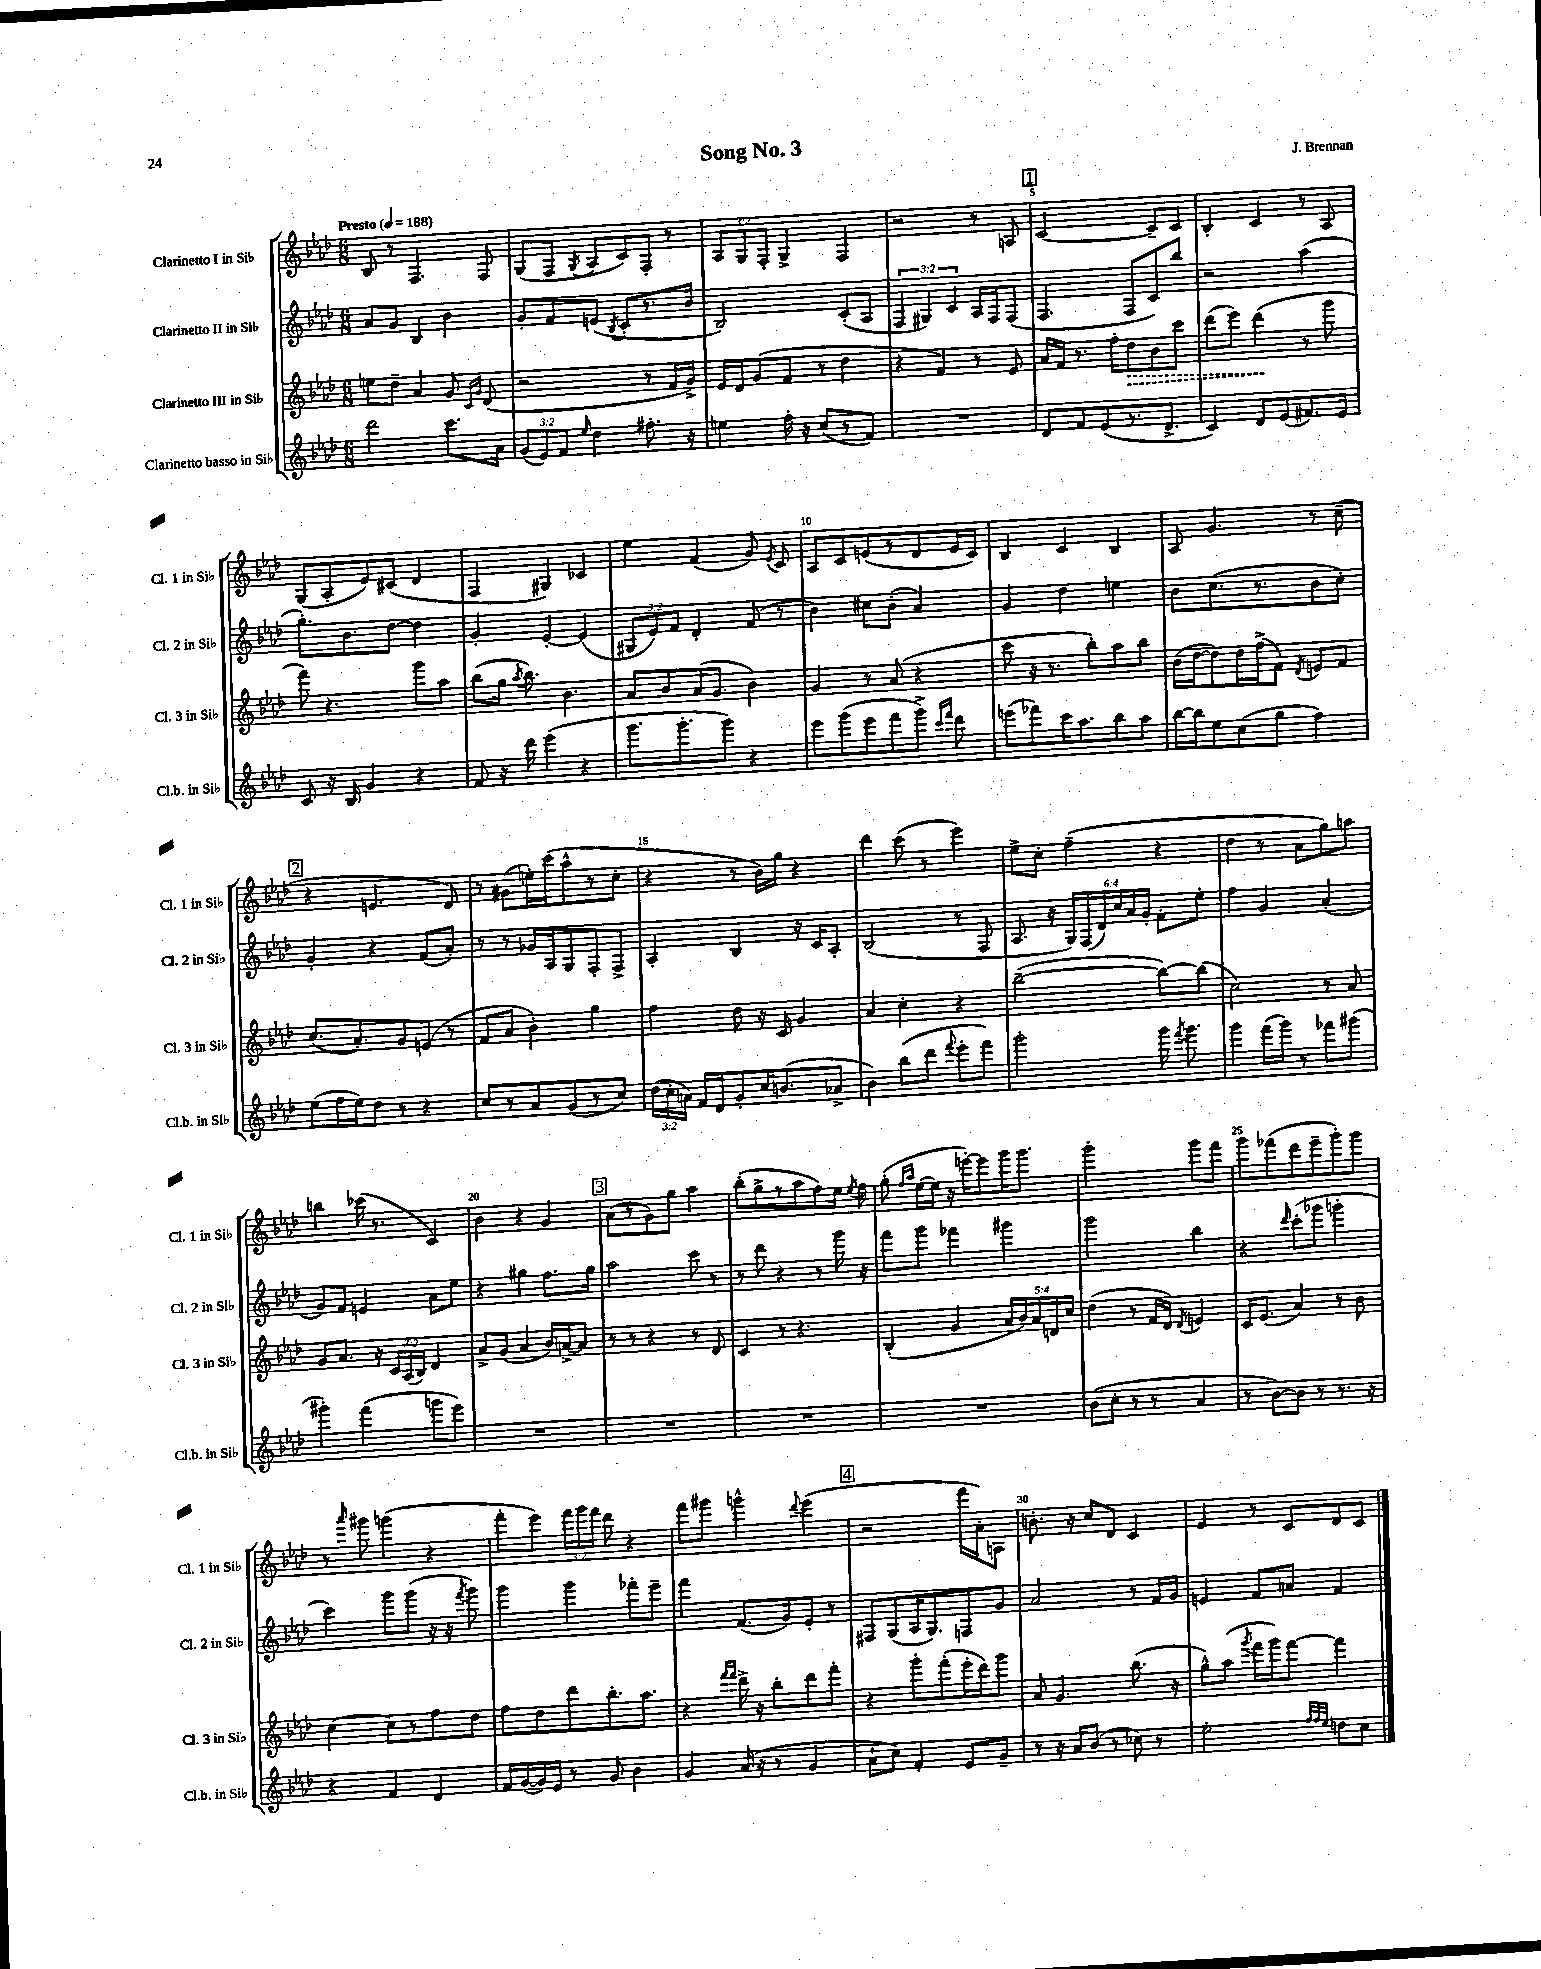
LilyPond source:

\header { title = "Song No. 3" composer = "J. Brennan" }
<<
\new StaffGroup <<
\new Staff = "s0" \with { instrumentName = "Clarinetto I in Sib" shortInstrumentName = "Cl. 1 in Sib" } {
    \clef treble \key aes \major \numericTimeSignature \time 6/8 \override Staff.TupletNumber.text = #tuplet-number::calc-fraction-text \tempo "Presto" 4 = 188
    \autoBeamOff bes8 r8 f4. f8 |
    g8[( f8] \acciaccatura { g8 } aes8[ c'8) f8]-. r8 |
    \tuplet 3/2 { aes8[ g8 f8]-. } g4-> f4 |
    r2 r8 a8 |
    \mark \markup { \box "1" } c'2~ c'8[-- c'8] |
    bes4-. c'4 r8 aes8 |
    g8[( aes8-. ees'8) cis'8]( des'4 |
    f4 gis4) ces'4 |
    ees''4 f'4( g'8) \acciaccatura { ees'8 } c'8 |
    aes8[ c'8 e'8( r8 des'8 e'16 c'16]) |
    bes4 c'4 bes4 |
    aes8 g'4. r8 c''8--( |
    \mark \markup { \box "2" } r4 e'4. des'8) |
    r8 gis'8[( e''16-.) c'''16( aes''8-^ r8 c''8]-. |
    r4 r8 bes'16[) g''16] r4 |
    des'''4 c'''8( r8 ees'''4) |
    ees''8[-> c''8]-. f''4--( r4 |
    des''4 r8 aes'8[ g''8) a''8] |
    b''4 ces'''16( r8. c'4) |
    bes'4 r4 g'4 |
    \mark \markup { \box "3" } aes'8[( r8 g'8) g''8] aes''4 |
    bes''8[-.( g''8-> r8 aes''8 f''8) ees''16] \acciaccatura { ees''8 } f''16 |
    g''8-.( \grace { f''16[ aes''16] } ees''16[~ ees''16] r16 e'''16[~-.) e'''8 g'''16 g'''8.] |
    g'''2-. g'''8[ f'''8] |
    g'''8[ fes'''8( des'''8 ees'''8-- g'''8-.) g'''8] |
    r8 \grace { aes'''16 } gis'''8 g'''4( r4 |
    f'''8[-. ees'''8]) \tuplet 3/2 { f'''16[ g'''16 f'''16] } des'''8 r4 |
    f'''8[ gis'''8] g'''4-^ \appoggiatura { des'''8 } ees'''4( |
    \mark \markup { \box "4" } r2 f'''16[ aes'16-.) a8] |
    b'8.-. r16 c''8[ des'8] c'4 |
    ees'4 r8 c'8[ des'8 c'8] \bar "|." |
}
\new Staff = "s1" \with { instrumentName = "Clarinetto II in Sib" shortInstrumentName = "Cl. 2 in Sib" } {
    \clef treble \key aes \major \numericTimeSignature \time 6/8 \override Staff.TupletNumber.text = #tuplet-number::calc-fraction-text
    \autoBeamOff aes'8[ g'8] bes4 bes'4 |
    g'8[-. f'8 e'8]( \acciaccatura { bes8 } c'8[-. r8. bes'16] |
    bes2) c'8[-.( aes8] |
    \tuplet 3/2 { f4 gis4) c'4 } aes16[ f16 f8]( |
    \mark \markup { \box "1" } f4. f8[ c'8) bes''8] |
    r2 aes''4( |
    g''8.[-.) bes'8. des''8]~ des''4 |
    g'4-. ees'4~-. ees'4( |
    \tuplet 3/2 { gis8[ ees'8) f'8] } des'4-. f'8( r8 |
    bes'4) cis''8[ bes'8]-.( aes'4) |
    g'4 des''4 e''4 |
    bes'8[ c''8.( r8. bes'8 c''8]-.) |
    \mark \markup { \box "2" } g'4-. r4 f'8[( aes'8]-.) |
    r8 r8 ges'16[ aes16 g8 f8-. f8]-> |
    aes4-. bes4 r16 c'16[ aes8]-. |
    bes2( r8 f8 |
    aes8. r16 \tuplet 6/4 { g16[) f16( des'16) c''16 aes'16 g'16]-. } f'8[-. ees''8]-. |
    f''4 g'4 aes'4-.( |
    g'8[) f'8] e'4 aes'8[ ees''8] |
    r4 gis''4 f''8.[ gis''16] |
    \mark \markup { \box "3" } aes''2 c'''8 r8 |
    r8 des'''8 r4 r8 g'''16 r16 |
    f'''8[ g'''8] fes'''4 gis'''4 |
    g'''2 bes''4 |
    r4 \grace { des'''16 } c'''8[-.( ges'''8] g'''4-. |
    c'''4) g'''8[ g'''8]( r16 r16 \acciaccatura { f'''8 } g'''8) |
    g'''4 g'''4 fes'''8[-. ees'''8]-- |
    f'''4 f'8.[( g'16) ees'8]-. r8 |
    \mark \markup { \box "4" } fis8[ g8( aes16 g8.) f8 g'8] |
    aes'2 r8 f'16[ g'16] |
    e'4 f'8[ a'8] f'4 \bar "|." |
}
\new Staff = "s2" \with { instrumentName = "Clarinetto III in Sib" shortInstrumentName = "Cl. 3 in Sib" } {
    \clef treble \key aes \major \numericTimeSignature \time 6/8 \override Staff.TupletNumber.text = #tuplet-number::calc-fraction-text
    \autoBeamOff e''8[ des''8]-- aes'4 g'8 \grace { c'16[ g'16] } des'8( |
    r2 r8 f'16[ g'16]->) |
    ees'16[ des'16 g'8( f'8] r8 des''4 |
    r4 f'4) r8 ees'8 |
    \mark \markup { \box "1" } aes'16[ f'16] r8. f''16[-. \once \override Hairpin.style = #'dashed-line des''8\> bes'8 c'''8] |
    des'''8[( ees'''8]) des'''4\!( r8 g'''8 |
    f'''8) r4. g'''8[ aes''8] |
    bes''8[( g''16] \acciaccatura { aes''8 } bes''8.) bes'4. |
    aes'8[ bes'8 aes'16( g'8.] bes'4) |
    g'4 r8 aes'8( r4 |
    c'''8 r16 r8. bes''8[-.) aes''8 bes''8] |
    bes'16[( des''16~ des''8) des''16 f''16->( f'8]) \acciaccatura { des'8 } e'8[ f'8] |
    \mark \markup { \box "2" } c''8.[( aes'8.-.) g'8 e'8]( r8 |
    f'8[ aes'8] bes'4-.) g''4 |
    f''4 des''8 r16 c'16 g'4 |
    aes'4 c''4-. r4 |
    bes''2~--( bes''8[~) bes''8]( |
    c''2) r8 aes'8 |
    g'8[ aes'8.] r16 \tuplet 3/2 { c'16[ aes16( bes16]) } des'4 |
    aes'8[-> g'8]( aes'4 bes'16[) a'16~-> a'8] |
    \mark \markup { \box "3" } r8 r8 r4 r8 des'8 |
    c'4 r8 r4. |
    bes4-.( g'4 \tuplet 5/4 { aes'16[ bes'16) aes'16 d'16 c''16] } |
    des''4( r8 f'16[ des'16]) \acciaccatura { des'8 } e'4 |
    c'16[ ees'8.]( aes'4) r8 bes'8 |
    c''4~ c''8[ r8 f''8 des''8] |
    f''8[ des''8 des'''8 bes''8.-. aes''8.] |
    r4 \grace { f'''16[ f'''16] } des'''16-> r16 bes''8[-. des'''8 f'''8]-. |
    \mark \markup { \box "4" } r4 g'''8[-. f'''8-.( ees'''16-. des'''16) g'''8] |
    aes'8 g'4. bes''8.( r16 |
    g''8[-^) aes''8]( \acciaccatura { g'''8 } f'''16[ g'''16) f'''8]~ f'''4 \bar "|." |
}
\new Staff = "s3" \with { instrumentName = "Clarinetto basso in Sib" shortInstrumentName = "Cl.b. in Sib" } {
    \clef treble \key aes \major \numericTimeSignature \time 6/8 \override Staff.TupletNumber.text = #tuplet-number::calc-fraction-text
    \autoBeamOff des'''2 c'''8.[ aes'16] |
    \tuplet 3/2 { g'8[( ees'8) f'8] } \grace { ees''16 } des''4 fis''8.-. r16 |
    e''4 f''16-. r16 c''8[( r8 f'8]) |
    R2. |
    \mark \markup { \box "1" } des'8[ f'8 ees'8( r8. des'8.]-> |
    c'4) des'8[ ees'8( fis'8.) ees'16] |
    c'8 r16 bes16 g'4 r4 |
    f'8 r16 des'''16 ees'''4( r4 |
    g'''8.[ g'''8.-. g'''8]) r4 |
    ees'''8[ g'''8( ees'''8 f'''8 g'''8]->) \grace { c'''16[ f'''16] } des'''8 |
    e'''8[( fes'''8) c'''16 aes''8. bes''8 aes''8] |
    bes''16[~ bes''16 ees''8 c''8( g''8] f''4) |
    \mark \markup { \box "2" } ees''8[( f''16 ees''16) des''8] r8 r4 |
    c''8[ r8 aes'8 g'8( r8 c''8]) |
    \tuplet 3/2 { des''16[( c''16-. a'16]) } f'16[ des'16 g'8-. c''16 b'8.( aes'8]-> |
    bes'4) bes''8[( des'''8] \appoggiatura { f'''8 } ees'''8[-. f'''8]) |
    g'''2-. g'''16 \acciaccatura { f'''8 } g'''8. |
    g'''4 f'''16[( g'''16]) r8 fes'''8[ gis'''8]( |
    gis'''4-.) f'''4( g'''8[ ees'''8]) |
    R2. |
    \mark \markup { \box "3" } R2. |
    R2. |
    R2. |
    bes'8[( c''8]-. r8 r8 aes'4 |
    r8 bes'8[~) bes'8] r8 r8. r16 |
    r4 f'4 des'4 |
    f'16[ g'16~( g'16) ees'16] r8 g'8 bes'4 |
    g'4 aes'16( r16 r8 g'4 |
    \mark \markup { \box "4" } aes'8[-! c''8]) f'4-. ees'8[ g'8]-- |
    r8 r16 aes'16[ bes'8]( r8 ces''8) r8 |
    ees''2-. \grace { f''32[ f''32 ees''32] } d''8[ c''8] \bar "|." |
}
>>
>>
\layout { \context { \Score \override BarNumber.break-visibility = ##(#f #t #t) barNumberVisibility = #(every-nth-bar-number-visible 5) } }
